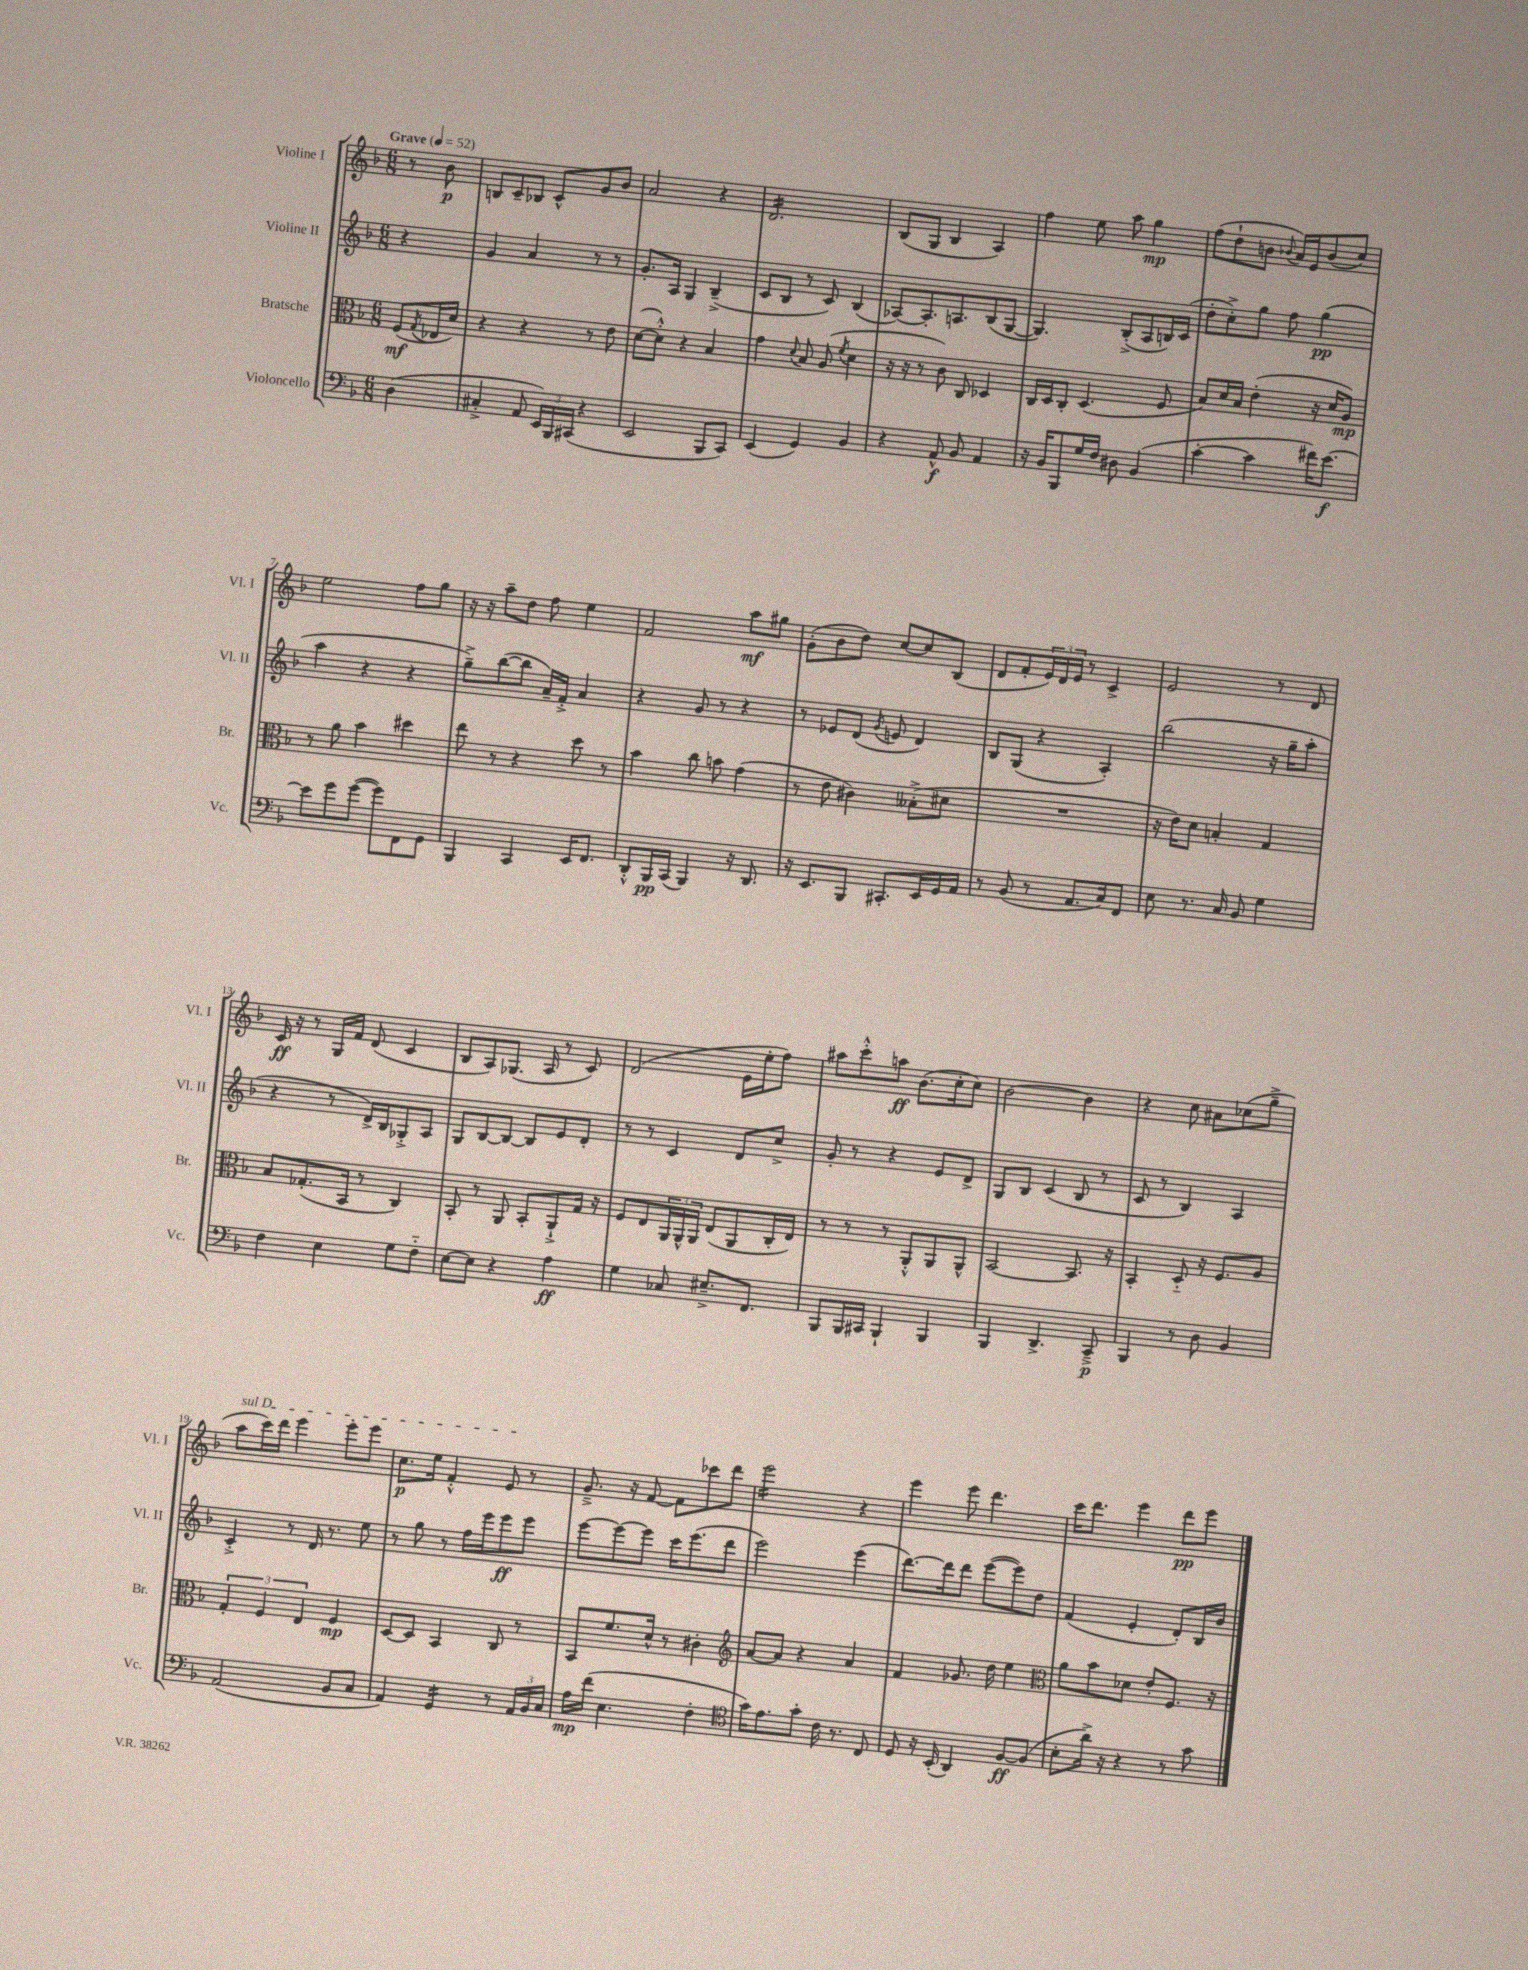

**kern	**kern	**kern	**kern
*staff4	*staff3	*staff2	*staff1
*clefF4	*clefC3	*clefG2	*clefG2
*k[b-]	*k[b-]	*k[b-]	*k[b-]
*M6/8	*M6/8	*M6/8	*M6/8
*MM52	*MM52	*MM52	*MM52
(4D	(8F	4r	8r
.	8qG	.	.
.	16E-	.	8b-
.	16d)	.	.
=	=	=	=
4C#'^	4r	4g	8B
.	.	.	8c~
8AA	4r	4a	8B-
24EE)	.	.	8c^^
24BBB-	.	.	.
(24CC#	.	.	.
4r	8r	8r	8g
.	8e	8r	8b-
=	=	=	=
2EE	([8d	8.g'	2a
.	8d'^^])	.	.
.	.	16A	.
.	4r	4G	.
8BBB-	4B-	(4B-~^	4r
8CC)	.	.	.
=	=	=	=
(4EE	4g	8c	2.d
.	.	8B-	.
.	8qqd	.	.
4GG)	8B-	8r	.
.	(8A	8c)	.
.	8qf	.	.
4BB-	4d	(4B-	.
=	=	=	=
4r	16r	[8A-)	(8B-
.	16r	.	.
.	8r	8.A-']	8G
8AA^^	8c)	.	4B-
.	.	8.A	.
8BB-	8C	.	.
4AA	4D-	(8B-	4A)
.	.	[8G	.
=	=	=	=
16r	16C	4.G])	4ff
16BB-	16D	.	.
8BBB-	8C'	.	.
16G	(4.D	.	8ee
16F	.	.	.
8D#	.	(8B-'^	8aa
(4BB-	.	8A	4gg
.	8F	16B)	.
.	.	(16c	.
=	=	=	=
[4c'	8B-)	8dd'	(8ff
.	16d	8cc'^)	8dd`
.	16B-	.	.
4c]	(4e'	8gg	8b
.	.	.	8qqb-
.	.	8ff	16a)
.	.	.	16e
16f#)	16r	(4gg	(8b-
[8.e	16d	.	.
.	8A)	.	8cc)
=	=	=	=
8e]	8r	4aa	2ee
8g	8a	.	.
([8g	4b-	4r	.
8g])	.	.	.
8FF	4dd#	4r	8ff
8GG	.	.	8gg
=	=	=	=
4BBB-	8ee	8gg~^)	16r
.	.	.	16r
.	8r	([8bb-	8aa~
4CC	4r	8bb-]	8dd
.	.	16a~)	8ff
.	.	16f'^	.
16EE	8dd	4a	4ee
8.FF	.	.	.
.	8r	.	.
=	=	=	=
8DD'^^	4b-	4r	2f
16BBB-	.	.	.
(16CC	.	.	.
4BBB-)	8cc	8g	.
.	8b	8r	.
16r	(4g	4r	8aa
8.DD	.	.	.
.	.	.	8gg#
=	=	=	=
16r	8r	8r	(8g'
8.EE	.	.	.
.	8e	8e-	8b-
8BBB-	4c#)	(8d	8dd)
.	.	8qg	.
8.CC#'	.	8e	[8cc
.	(8B--'^	4d)	8cc]
16EE	.	.	.
16GG	8d#	.	(8B-
16AA	.	.	.
=	=	=	=
8r	2.r	8B-	8d
(8BB-	.	(8G	8f'
8r	.	4r	24e)
.	.	.	24d
.	.	.	24e
8.AA	.	.	8r
.	.	4A')	4c^
16C)	.	.	.
8FF	.	.	.
=	=	=	=
8E	16r	(2bb-	2e
.	16e)	.	.
8.r	8d	.	.
.	4B'	.	.
16C	.	.	.
8BB-	.	.	.
4G	4G	16r	8r
.	.	16gg~	.
.	.	8aa'	8d
=	=	=	=
4F	8B-	4r	16c
.	.	.	16r
.	(8.G-'	.	8r
4E	.	8r	16G
.	16BB-	.	16f
.	8r	16d^)	(8d
.	.	16B-	.
8G	4C)	8G-'^	4c
8F'~	.	8A	.
=	=	=	=
[8E	8BB-'	8G	8B-
8E]	8r	[8B-	8A)
4r	8AA	8B-_	(8.G-
.	8BB-'	8B-]	.
.	.	.	16A
4A	8AA`^	8e	8r
.	16G	8d'	8c)
.	16r	.	.
=	=	=	=
4G	8F	8r	(2d
.	8E	8r	.
8C-	24AA	4c	.
.	24AA^^	.	.
.	24AA	.	.
8.E#~^	(8E	.	.
.	8AA	8d	16e
8.FF	.	.	16ee'
.	16C'	8cc^	8ff)
.	16E)	.	.
=	=	=	=
8BBB-	8r	8g'	8aa#
16BBB-	8r	8r	8ccc'^^
16CC#	.	.	.
4BBB-`	8r	4r	8aa
.	8AA'^^	.	(8.b-
4BBB-	8AA	8e	.
.	.	.	16cc'
.	8AA^^	8d^	8cc)
=	=	=	=
4BBB-	[2BB-	8G	[2b-
.	.	8B-	.
4.DD^	.	(4c	.
.	8.BB-]	8B-	4b-]
8CC~^	.	8r	.
.	16r	.	.
=	=	=	=
4BBB-	4BB-'	8c	4r
.	.	8r	.
8r	8D'~	4B-)	8cc
8D	16r	.	8a#
.	8.F	.	.
4BB-	.	4A	(8cc-
.	8A	.	8gg~^
=	=	=	=
(2AA	6G'	4c'^	8aa
.	.	.	16ccc)
.	6F	.	.
.	.	.	16ddd
.	.	8r	4eee
.	6E	.	.
.	.	16d	.
.	.	8.r	.
8BB-	4F	.	8eee'
8C	.	8ee	8eee
=	=	=	=
4AA)	[8D	8r	8.cc
.	8D]	8gg	.
.	.	.	16ee
4GG	4BB-	8r	4f'^^
.	.	16ff	.
.	.	16eee	.
8r	8C	8eee	8e
24AA	8r	8eee	8r
24BB-	.	.	.
24C	.	.	.
=	=	=	=
16A	8BB-	[8eee	8.g~^
(16f	.	.	.
4.E	8.f	8eee_	.
.	.	.	16r
.	.	8eee]	[8f
.	16d^^	.	.
.	8r	16ccc	8f]
.	.	(8.eee	.
4F'	4c#'	.	8ccc-
.	.	8ddd	8ddd
=	=	=	=
*clefC4	*clefG2	*	*
16g)	[8a	2eee)	2eee
8.e	.	.	.
.	8a]	.	.
8g'	4r	.	.
16c	.	.	.
8.r	.	.	.
.	4a	(4eee	4r
8C	.	.	.
=	=	=	=
8D	4f	[8.ddd)	4eee
16r	.	.	.
(16BB-'	.	16ddd]	.
4AA)	8.g-	8ddd	8eee
.	.	([8eee	4.ddd
.	16dd	.	.
[8F	4ee	8eee])	.
(8F]	.	8dd	.
=	=	=	=
*	*clefC3	*	*
8B-'	8a	(4f	16ccc
.	.	.	8.ddd
16a^)	8b-	.	.
16r	.	.	.
4r	8d-	4e'	4eee
.	8e'	.	.
8r	8.F	8d')	8ddd
8g	.	16B-	8eee
.	16r	16b-	.
==	==	==	==
*-	*-	*-	*-
